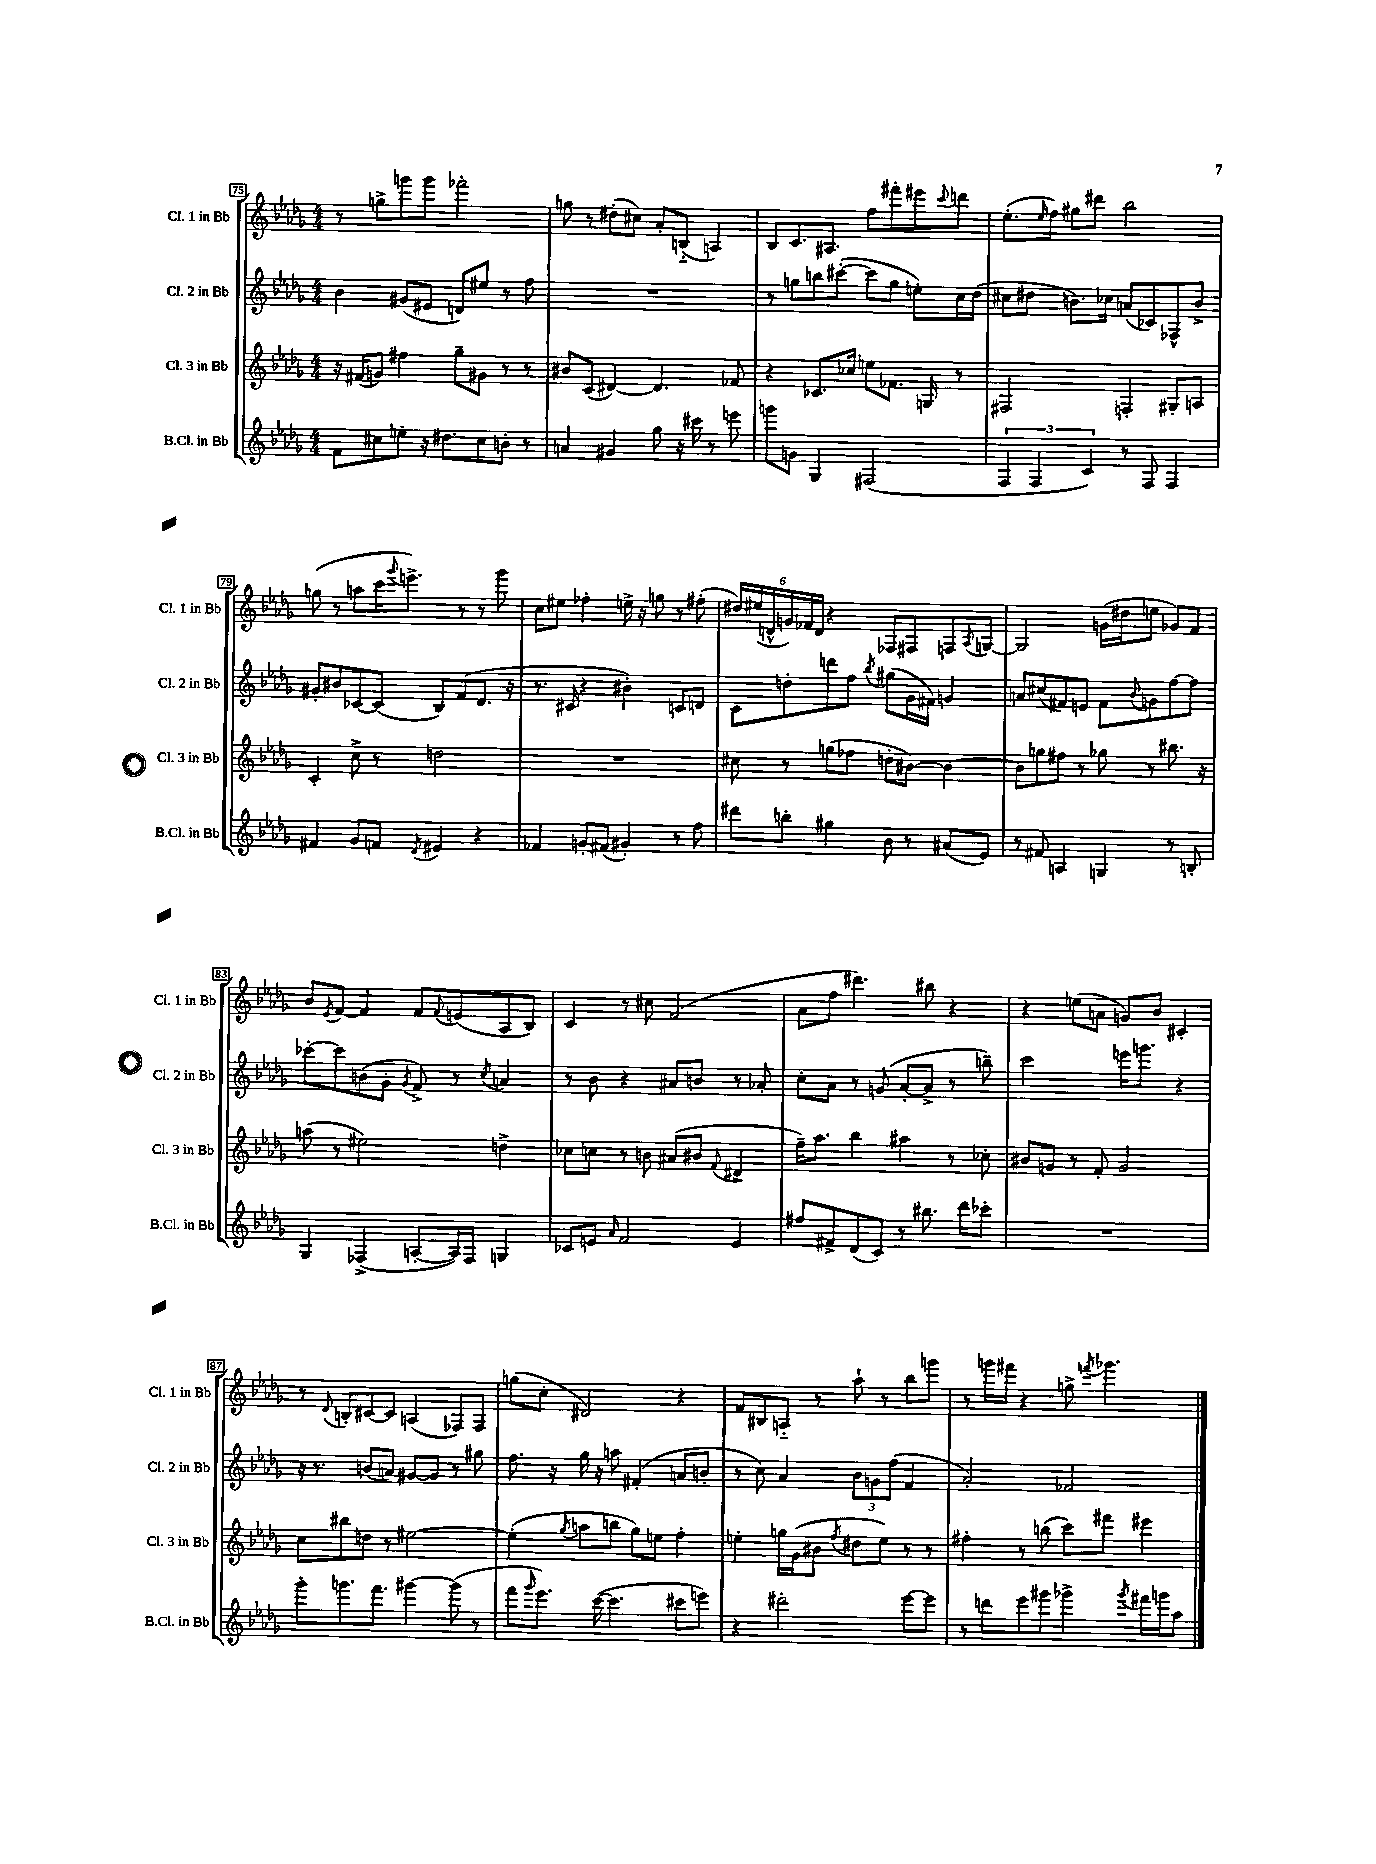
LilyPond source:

<<
\new StaffGroup <<
\new Staff = "s0" \with { instrumentName = "Cl. 1 in Bb" shortInstrumentName = "Cl. 1 in Bb" } {
    \clef treble \key des \major \numericTimeSignature \time 4/4
    r8 g''8-> g'''8 g'''8 fes'''2-. |
    g''8 r8 dis''8-.( cis''8) aes'8-. b8-_( a4) |
    bes8 c'8. ais8. f''8 fis'''8-. eis'''8 \appoggiatura { c'''8 } d'''8 |
    ees''8.-.( \grace { ees''16 } f''16) gis''8 dis'''8 bes''2 |
    g''8( r8 a''8 c'''16 \appoggiatura { ges'''8 } e'''8.->) r8 r8 ges'''8 |
    c''8 eis''8 fes''4-. e''16-> r16 g''8 r8 fis''8-.( |
    \tuplet 6/4 { dis''16) eis''16( d'16-^ g'16) fes'16 d'16 } r4 fes8 fis8 f8 \acciaccatura { aes8 } g8~ |
    g2 g'16( dis''16 e''8 ges'8) f'8 |
    bes'8 \acciaccatura { ees'8 } f'8~ f'4 f'8 \appoggiatura { f'8 } e'8( aes8 bes8) |
    c'4 r8 cis''8 f'2( |
    aes'8 f''8 dis'''4.) bis''8 r4 |
    r4 e''8( a'8 g'8) bes'8 cis'4-. |
    r8 \appoggiatura { des'8 } b8-. cis'8~ cis'8 a4( fes8) fes8 |
    g''8( c''8-. dis'2) r4 |
    f'8 bis8 a8-_ r8 aes''8-! r8 bes''8 g'''8 |
    r8 g'''16 fis'''16 r4 g''8-> \acciaccatura { f'''8 } ges'''4. \bar "|." |
}
\new Staff = "s1" \with { instrumentName = "Cl. 2 in Bb" shortInstrumentName = "Cl. 2 in Bb" } {
    \clef treble \key des \major \numericTimeSignature \time 4/4
    bes'4 gis'8( eis'8 d'8) eis''8 r8 f''8 |
    R1 |
    r8 g''8 b''8 cis'''8~-.( cis'''8 g''8 e''8-.) c''16 des''16( |
    cis''8 dis''8 b'8.) ces''16 a'8( ces'8) fes8-^ b'8-> |
    gis'8-. bis'8 ces'8~ ces'8( bes8) f'8( des'8. r16 |
    r8. cis'16 r4 bis'4-.) c'8 d'8 |
    c'8 d''8-. d'''8 f''8 \acciaccatura { bes''8 } gis''8( ges'16 fis'16) g'4 |
    a'8 cis''8( fis'8) e'8 fis'8 \appoggiatura { bes'8 } g'8 f''8~ f''8 |
    ces'''8~-. ces'''8 b'8( ges'8-. \acciaccatura { ges'8 } f'8->) r8 \acciaccatura { c''8 } a'4 |
    r8 bes'8 r4 ais'8 b'8 r8 aes'8-. |
    c''8-. aes'8 r8 g'8( aes'8~-. aes'8-> r8 b''8--) |
    c'''2 e'''16 g'''8. r4 |
    r16 r8. b'8( a'8) gis'8~ gis'8 r8 gis''8 |
    f''8. r16 ges''16 r16 a''8 fis'4-.( a'8 b'8-. |
    r8 c''8) aes'4 \tuplet 3/2 { bes'8 g'8 f''8( } f'4 |
    aes'2-.) fes'2 \bar "|." |
}
\new Staff = "s2" \with { instrumentName = "Cl. 3 in Bb" shortInstrumentName = "Cl. 3 in Bb" } {
    \clef treble \key des \major \numericTimeSignature \time 4/4
    r16 fis'16( g'8) fis''4 ges''8-- gis'8 r8 r8 |
    bis'8 c'8( dis'4~) dis'4. fes'8 |
    r4 ces'8. ces''16 e''8 fes'8. g16 r8 |
    fis2 f4-. gis8-. a8 |
    c'4-. c''8-> r8 d''2 |
    R1 |
    cis''8 r8 g''8( fes''8 d''8-. bis'8~) bis'4~ |
    bis'8 g''8 fis''8 r8 ges''8 r8 bis''8. r16 |
    a''8( r8 eis''2) d''4-> |
    ces''8 c''8 r8 b'8 ais'8( bis'8 \appoggiatura { f'8 } dis'4-> |
    f''16--) aes''8. bes''4 ais''4 r8 ces''8-. |
    bis'8 g'8 r8 f'8-. g'2 |
    c''8 bis''8 d''8 r8 eis''2~ |
    eis''4-.( \acciaccatura { ges''8 } a''8 b''8 ges''8) e''8 f''4-. |
    e''4-. g''16 ges'16( bis'8 \acciaccatura { f''8 } dis''8 e''8) r8 r8 |
    fis''4-. r8 b''8( c'''8) fis'''8 eis'''4 \bar "|." |
}
\new Staff = "s3" \with { instrumentName = "B.Cl. in Bb" shortInstrumentName = "B.Cl. in Bb" } {
    \clef treble \key des \major \numericTimeSignature \time 4/4
    f'8 cis''8 e''8-. r16 dis''8. cis''8 b'8-. r8 |
    a'4 gis'4 ges''8 r16 cis'''16 r8 e'''8 |
    g'''8 g'8 ges4 fis2( |
    \tuplet 3/2 { f4 f4 c'4) } r8 f8 f4 |
    fis'4 ges'8 f'8 \acciaccatura { des'8 } eis'4 r4 |
    fes'4 g'8-. fis'8( gis'4-.) r8 f''8 |
    dis'''8 b''8-. gis''4 bes'8 r8 ais'8( ees'8) |
    r8 fis'8 a4 g4 r8 b8-. |
    ges4 fes4->( a8~-. a16) fes16 g4 |
    ces'8 e'8 \grace { aes'16 } f'2 e'4 |
    fis''8 fis'8-> des'8( c'8) r8 bis''8. des'''16 ces'''8-. |
    R1 |
    ges'''8-. g'''8. f'''8. gis'''4~ gis'''8( r8 |
    f'''8 \grace { ges'''16 } ees'''8.) c'''16~( c'''4. cis'''8 e'''8) |
    r4 dis'''2-. ees'''8~ ees'''8 |
    r8 d'''8 ees'''8 gis'''8 ges'''4-> \acciaccatura { ges'''8 } fis'''16 g'''16 aes''8 \bar "|." |
}
>>
>>
\layout { \context { \Score currentBarNumber = #75 \override BarNumber.stencil = #(make-stencil-boxer 0.1 0.3 ly:text-interface::print) } }
